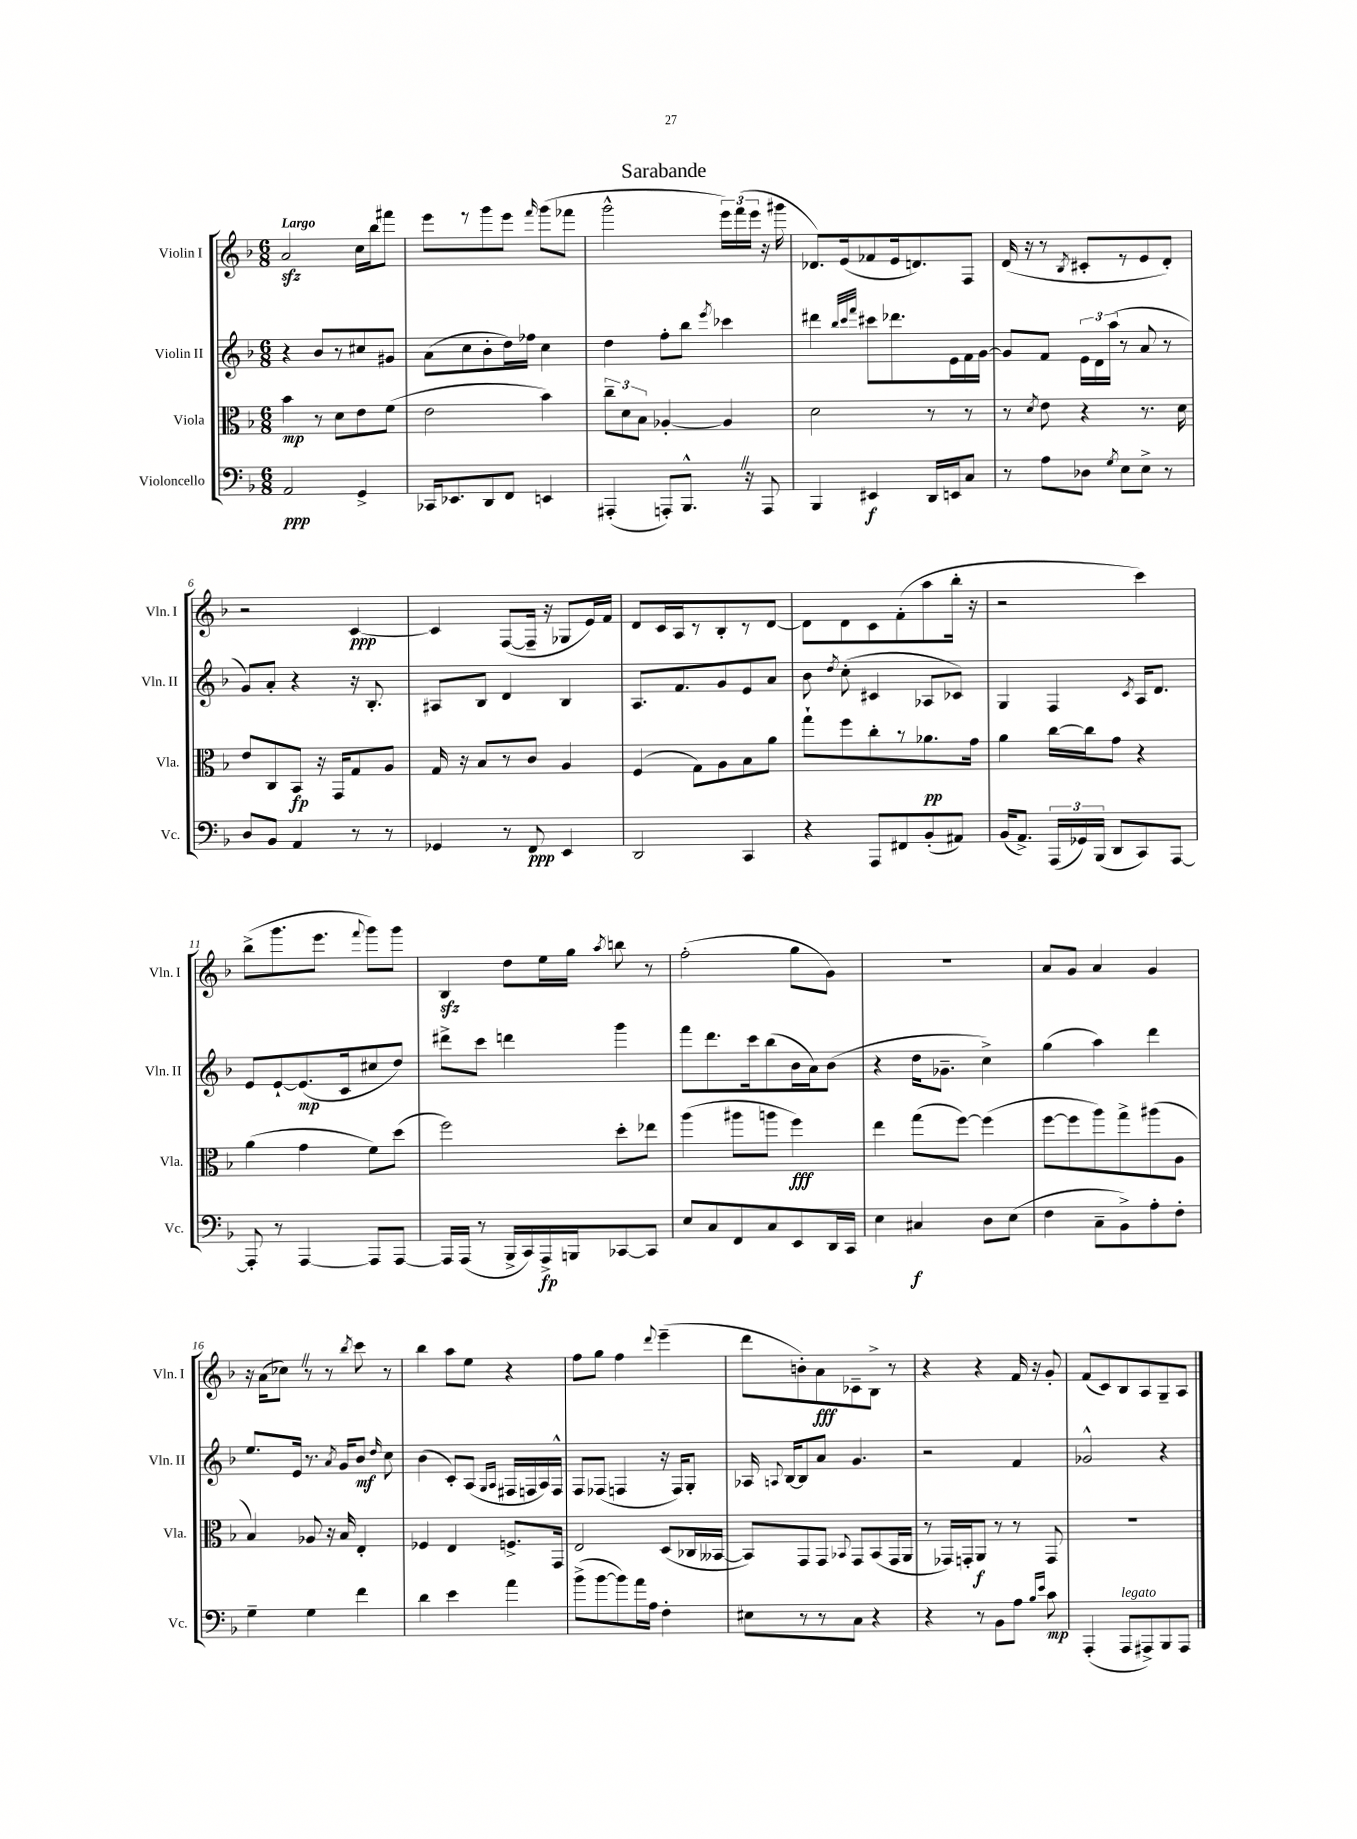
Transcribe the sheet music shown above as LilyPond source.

\header { title = "Sarabande" }
<<
\new StaffGroup <<
\new Staff = "s0" \with { instrumentName = "Violin I" shortInstrumentName = "Vln. I" } {
    \clef treble \key f \major \numericTimeSignature \time 6/8 \tempo "Largo"
    \autoBeamOff a'2\sfz c''16[ bes''16 fis'''8] |
    e'''8[ r8 g'''8 e'''8] \grace { f'''16 } g'''8[( fes'''8] |
    g'''2-^ \tuplet 3/2 { e'''16[) f'''16( e'''16] } r16 gis'''16 |
    des'8.[) e'16( fes'8 e'16 d'8.) f8] |
    d'16( r16 r8 \acciaccatura { bes8 } cis'8[-. r8 e'8 d'8]-.) |
    r2 c'4~\ppp |
    c'4 f8[~( f16]-- r16 ges8[ e'16) f'16] |
    d'8[ c'16 a16 r8 bes8-. r8 d'8]~ |
    d'8[ d'8 c'8 f'8-.( a''8 bes''16]-. r16 |
    r2 c'''4) |
    bes''8[->( g'''8. e'''8.] \appoggiatura { f'''8 } g'''8[) g'''8] |
    bes4\sfz d''8[ e''16 g''16] \acciaccatura { a''8 } b''8 r8 |
    f''2-.( g''8[ g'8]) |
    R2. |
    a'8[ g'8] a'4 g'4 |
    r16 a'16[( ces''8]) \once \override BreathingSign.text = \markup { \musicglyph "scripts.caesura.straight" } \breathe r8 r8 \acciaccatura { bes''8 } c'''8 r8 |
    bes''4 a''8[ e''8] r4 |
    f''8[ g''8] f''4 \appoggiatura { d'''8 } e'''4--( |
    d'''8[ b'8-.) a'8\fff ces'8-- bes8]-> r8 |
    r4 r4 f'16 r16 g'8-. |
    f'8[( c'8) bes8 a8 g8-- a8] \bar "|." |
}
\new Staff = "s1" \with { instrumentName = "Violin II" shortInstrumentName = "Vln. II" } {
    \clef treble \key f \major \numericTimeSignature \time 6/8
    \autoBeamOff r4 bes'8[ r8 cis''8 gis'8] |
    a'8[( c''8 bes'8-. d''16) fes''16] c''4 |
    d''4 f''8[-. bes''8] \acciaccatura { e'''8 } ces'''4 |
    dis'''4 \grace { bes''32[ c'''32 f'''32] } cis'''8[ des'''8. e'16 f'16 g'16]~ |
    g'8[ f'8] \tuplet 3/2 { e'16[ d'16 a''16]( } r8 a'8 r8 |
    g'8[) a'8]-. r4 r16 bes8.-. |
    ais8[ bes8] d'4 bes4 |
    a8.[ f'8. g'8 e'8 a'8] |
    bes'8 \acciaccatura { d''8 } c''8-.( cis'4 aes8[ ces'8]) |
    g4 f4 \acciaccatura { c'8 } a16[ d'8.] |
    e'8[ e'8~-! e'8.\mp( c'16 cis''8 d''8]) |
    dis'''8[-> c'''8] d'''4 g'''4 |
    f'''8[ d'''8. c'''16 bes''8( bes'16 a'16) bes'8]( |
    r4 d''16[ ges'8.]-- c''4->) |
    g''4( a''4) d'''4 |
    e''8.[ e'16] r8. \acciaccatura { a'8 } g'16[ bes'8]\mf \grace { d''16 } c''8 |
    bes'4( c'8[-.) a8]( \grace { g16[ a16] } fis16[ f16 a16) f16]-^ |
    f8[ fes8]( f4 r16 f16[) g8]-. |
    aes16 \appoggiatura { a8 } bes16[~ bes8 a'8] g'4. |
    r2 f'4 |
    ges'2-^ r4 \bar "|." |
}
\new Staff = "s2" \with { instrumentName = "Viola" shortInstrumentName = "Vla." } {
    \clef alto \key f \major \numericTimeSignature \time 6/8
    \autoBeamOff bes'4\mp r8 d'8[ e'8 f'8]( |
    e'2 bes'4) |
    \tuplet 3/2 { c''8[-- d'8 bes8] } aes4~-. aes4 |
    d'2 r8 r8 |
    r8 \acciaccatura { d'8 } e'8 r4 r8. d'16 |
    e'8[ c8 bes,8]\fp r16 g,16[ g8 a8] |
    g16 r16 bes8[ r8 c'8] a4 |
    f4( g8[) a8 bes8 a'8] |
    g''8[-! f''8 c''8-. r8 aes'8.\pp g'16] |
    a'4 c''16[~ c''16 g'8] r4 |
    a'4( g'4 f'8[) d''8]( |
    f''2) d''8[-. ees''8] |
    a''4( ais''8[ a''8] f''4\fff) |
    e''4 g''8[( f''8]~) f''4( |
    f''8[~ f''8 a''8) g''8-> ais''8( a8] |
    bes4) aes8 r16 bes16 e4-. |
    fes4 e4 f8.[-> g,16] |
    e2 d8[( ces16 beses,16]~ |
    beses,8[) g,8 g,8] \appoggiatura { bes,8 } g,8[ bes,8( g,16 a,16] |
    r8 ges,16[) g,16-. a,8]\f r8 r8 g,8 |
    R2. \bar "|." |
}
\new Staff = "s3" \with { instrumentName = "Violoncello" shortInstrumentName = "Vc." } {
    \clef bass \key f \major \numericTimeSignature \time 6/8
    \autoBeamOff a,2\ppp g,4-> |
    ces,16[ ees,8. d,8 f,8] e,4 |
    ais,,4-.( a,,8[-.) bes,,8.]-^ \once \override BreathingSign.text = \markup { \musicglyph "scripts.caesura.straight" } \breathe r16 a,,8 |
    bes,,4 eis,4\f d,16[ e,16 c8] |
    r8 a8[ des8] \acciaccatura { g8 } e8[ e8]-> r8 |
    d8[ bes,8] a,4 r8 r8 |
    ges,4 r8 f,8\ppp e,4 |
    d,2 c,4 |
    r4 a,,8[ fis,8 bes,8-.( ais,8]) |
    bes,16[( a,8.]->) \tuplet 3/2 { a,,16[( ges,16) bes,,16]( } d,8[ c,8) a,,8]~ |
    a,,8-. r8 a,,4~ a,,8[ a,,8]~ |
    a,,16[ a,,16]( r8 bes,,16[-> c,16) a,,16->\fp b,,16 ces,8~ ces,8] |
    e8[ c8 f,8 c8 e,8 d,16 c,16] |
    e4 cis4\f d8[ e8]( |
    f4 c8[-- bes,8->) a8-. f8]-. |
    g4-- g4 f'4 |
    d'4 e'4 a'4 |
    bes'8[->( bes'8~ bes'8) a'16 a16] f4-. |
    eis8[ r8 r8 c8] r4 |
    r4 r8 bes,8[ a8] \grace { bes16[ e'16] } c'8\mp |
    a,,4-.( a,,8[^\markup { \italic "legato" } ais,,8->) bes,,8 ais,,8] \bar "|." |
}
>>
>>
